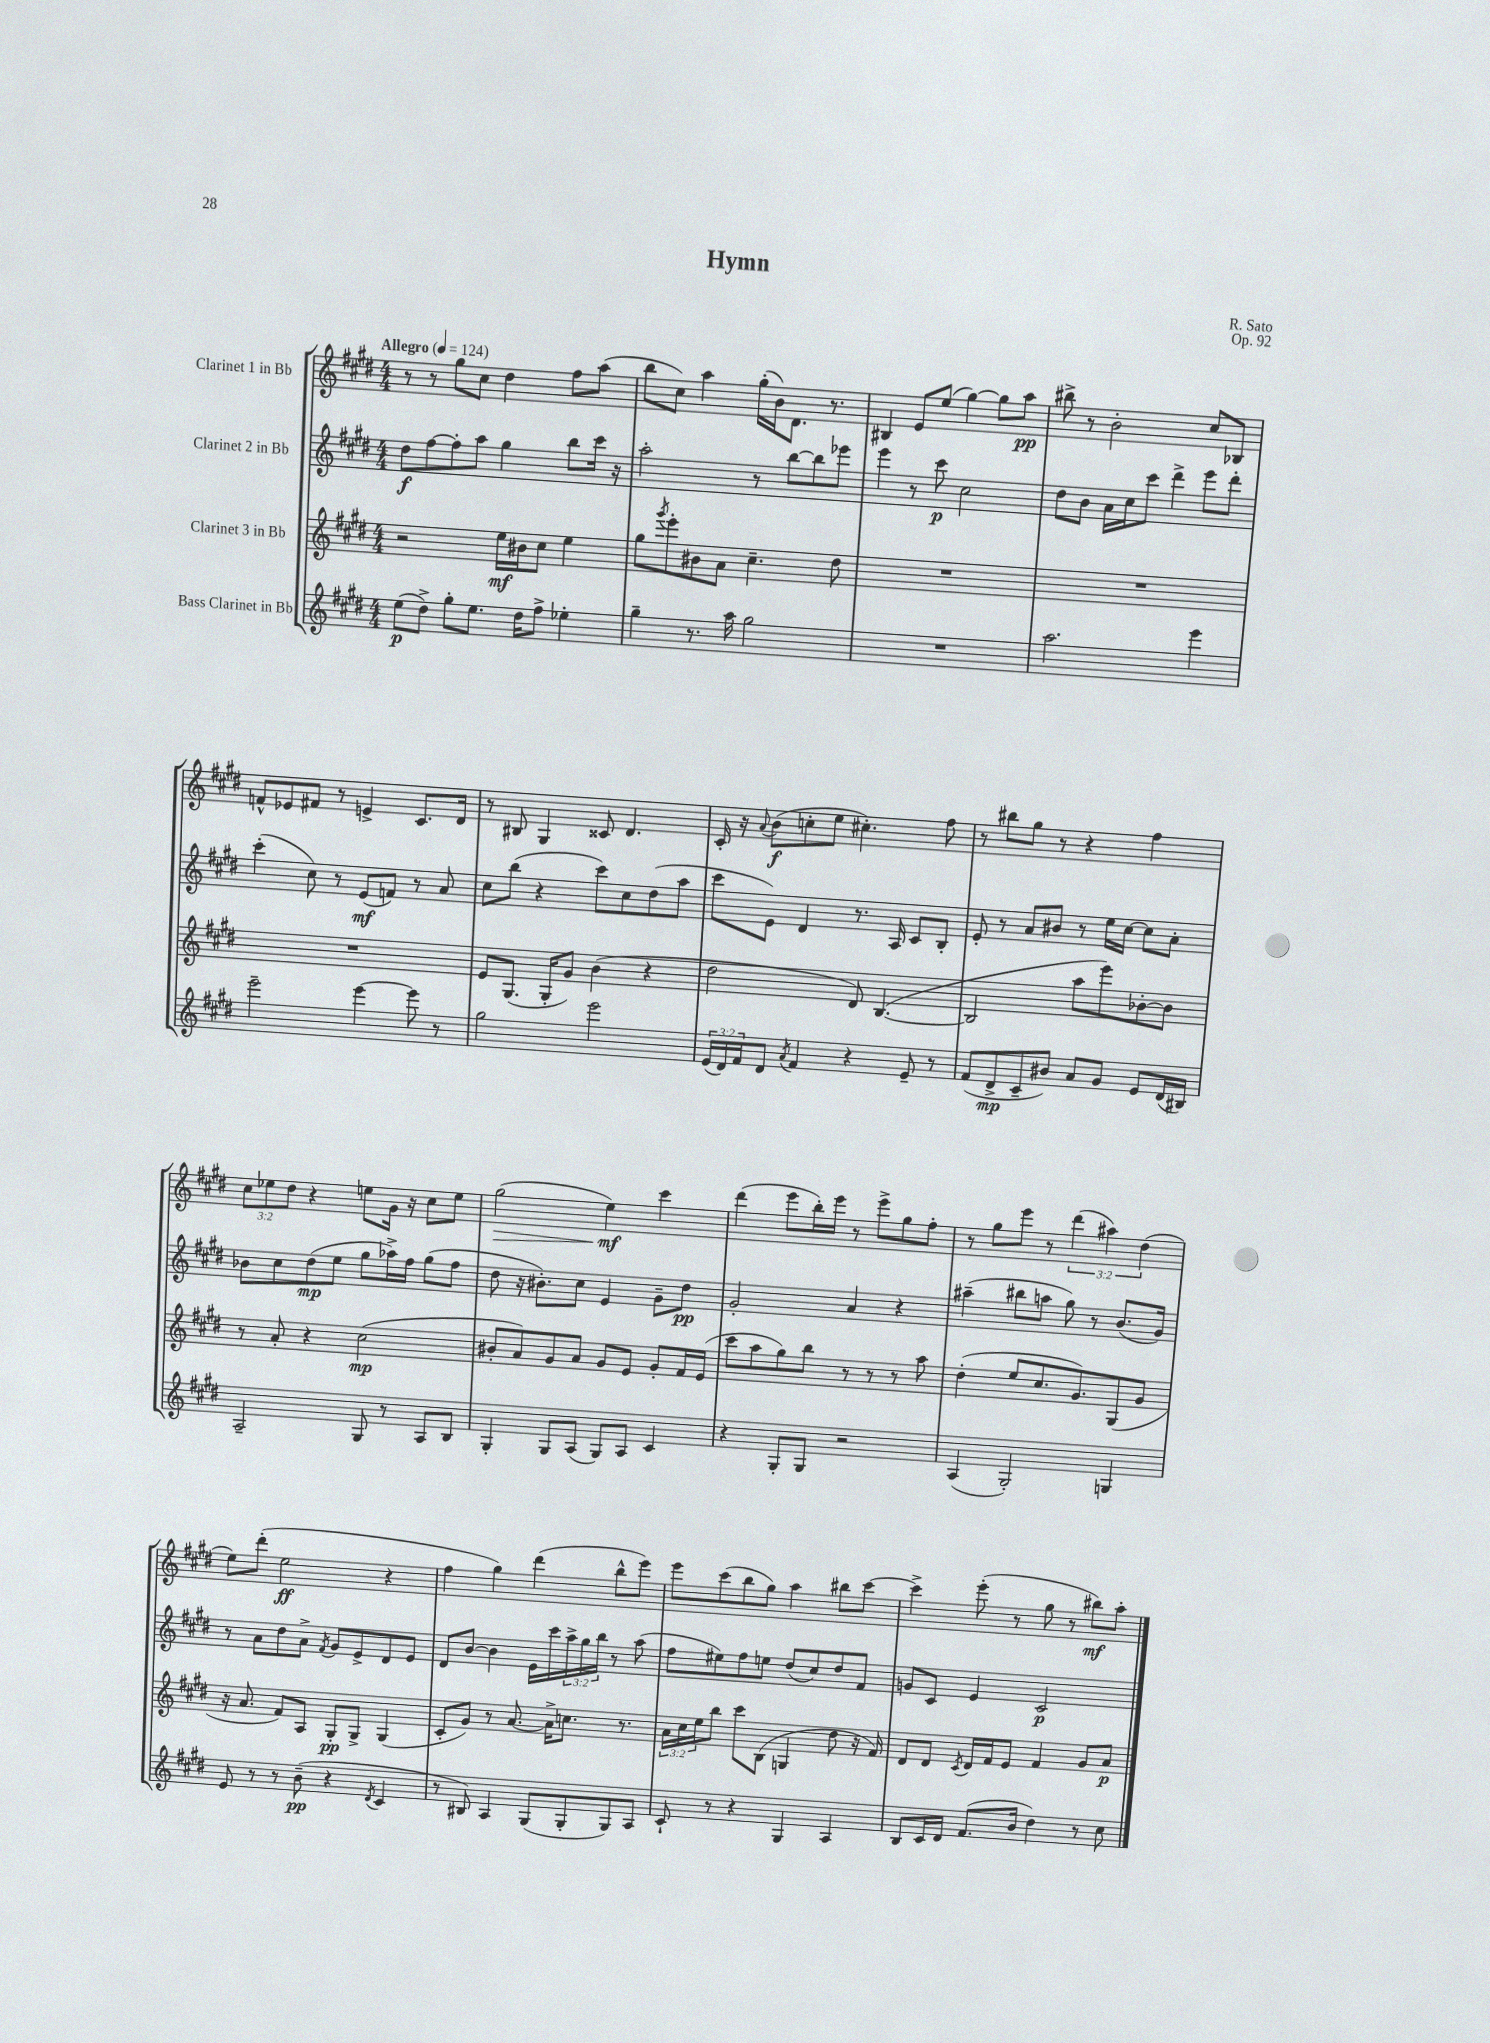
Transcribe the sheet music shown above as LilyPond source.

\header { title = "Hymn" composer = "R. Sato" opus = "Op. 92" }
<<
\new StaffGroup <<
\new Staff = "s0" \with { instrumentName = "Clarinet 1 in Bb" } {
    \clef treble \key e \major \numericTimeSignature \time 4/4 \override Staff.TupletNumber.text = #tuplet-number::calc-fraction-text \tempo "Allegro" 4 = 124
    r8 r8 gis''8 cis''8 dis''4 fis''8 a''8( |
    b''8 cis''8) a''4 gis''16-.( b'16) dis'8. r8. |
    bis4 e'8 e''8( gis''4~) gis''8 a''8\pp |
    bis''8-> r8 b'2-. cis''8 bes8 |
    f'8-^ ees'8 fis'8 r8 e'4-> cis'8. dis'16 |
    r8 bis8 gis4 cisis'8 dis'4. |
    cis'16-. r16 \appoggiatura { a'8 } b'8\f( c''8-. e''8 cis''4.-.) fis''8 |
    r8 bis''8 gis''8 r8 r4 fis''4 |
    \tuplet 3/2 { cis''8 ees''8 dis''8 } r4 e''8 gis'16 r16 cis''8 e''8 |
    gis''2\>( e''4\mf\!) cis'''4 |
    dis'''4( e'''8 b''16-.) e'''16 r8 e'''8-> gis''8 fis''8-. |
    r8 gis''8 e'''8 r8 \tuplet 3/2 { dis'''4( ais''4) dis''4( } |
    e''8) dis'''8-.( e''2\ff r4 |
    fis''4 gis''4) dis'''4( b''8-^ e'''8) |
    e'''8 cis'''8( b''8 gis''8) a''4 bis''8 cis'''8~ |
    cis'''4-> e'''8-.( r8 gis''8 r8 bis''8\mf) a''8-. \bar "|." |
}
\new Staff = "s1" \with { instrumentName = "Clarinet 2 in Bb" } {
    \clef treble \key e \major \numericTimeSignature \time 4/4 \override Staff.TupletNumber.text = #tuplet-number::calc-fraction-text
    dis''8\f fis''8~ fis''8-. a''8 gis''4 b''8 cis'''16 r16 |
    a''2-. r8 b''8~ b''8 ees'''8 |
    e'''4 r8 cis'''8\p cis''2 |
    dis''8 b'8 a'16 cis''16 cis'''8 dis'''4-> e'''8 dis'''8-. |
    cis'''4-.( cis''8) r8 e'8\mf( f'8) r8 a'8 |
    cis''8 b''8( r4 cis'''8) cis''8 dis''8( a''8 |
    cis'''8 e'8) dis'4 r8. a16 cis'8 b8-. |
    e'8-. r8 a'8 bis'8 r8 e''16 cis''16~ cis''8 a'8-. |
    bes'8 cis''8 dis''8\mp( e''8 gis''8 aes''16->) fis''16 gis''8( fis''8 |
    dis''8 r16 bis'8.-.) cis''8 e'4 gis'8-- dis''8\pp |
    gis'2-. a'4 r4 |
    ais''4--( bis''8 a''8 gis''8) r8 b'8.( gis'16) |
    r8 a'8 dis''8 a'8-> \acciaccatura { fis'8 } gis'8 e'8-> dis'8 e'8 |
    dis'8 b'8~ b'4 e'16 cis'''16 \tuplet 3/2 { a''16-> gis''16 b''16 } r8 a''8( |
    fis''8 eis''8) fis''8 e''8 dis''8( cis''8) dis''8 fis'8 |
    g'8 cis'8 e'4 cis'2\p \bar "|." |
}
\new Staff = "s2" \with { instrumentName = "Clarinet 3 in Bb" } {
    \clef treble \key e \major \numericTimeSignature \time 4/4 \override Staff.TupletNumber.text = #tuplet-number::calc-fraction-text
    r2 e''16\mf bis'16 cis''8 e''4 |
    gis''8 \acciaccatura { gis'''8 } e'''8-. bis'8 a'8 cis''4.-- dis''8 |
    R1 |
    R1 |
    R1 |
    e'8 gis8.( gis16-. gis'8) b'4( r4 |
    dis''2 dis'8) b4.~( |
    b2 a''8 e'''8) bes'8~-. bes'8 |
    r8 a'8-. r4 cis''2\mp( |
    bis'8-. a'8) gis'8 a'8 gis'8 e'8 gis'8-. fis'16 e'16( |
    cis'''8 a''8 gis''8) b''8 r8 r8 r8 a''8 |
    dis''4-.( e''8 cis''8. gis'8.) gis8( gis'8 |
    r16 a'8. fis'8) a8 gis8-.\pp gis8-> gis4( |
    cis'8-. gis'8) r8 a'8.~ a'16-> c''8. r8. |
    \tuplet 3/2 { a'16 cis''16 e''16 } b''8 cis'''8 b8( g4 dis''8 r16 fis'16) |
    dis'8 dis'8 \acciaccatura { cis'8 } dis'16 fis'16 e'8 fis'4 gis'8 a'8\p \bar "|." |
}
\new Staff = "s3" \with { instrumentName = "Bass Clarinet in Bb" } {
    \clef treble \key e \major \numericTimeSignature \time 4/4 \override Staff.TupletNumber.text = #tuplet-number::calc-fraction-text
    e''8\p( dis''8->) gis''8-. e''8. dis''16 fis''8-> ees''4-. |
    gis''4-- r8. a''16 gis''2 |
    R1 |
    a''2. e'''4 |
    e'''2-- e'''4~ e'''8 r8 |
    gis''2 e'''2 |
    \tuplet 3/2 { e'16( dis'16) fis'16 } dis'8 \acciaccatura { a'8 } fis'4 r4 e'8-- r8 |
    fis'8( dis'8->\mp cis'8-- bis'8) a'8 gis'8 e'8 dis'16( bis16) |
    a2-- gis8 r8 a8 b8 |
    gis4-. gis8 a8( gis8) a8 cis'4 |
    r4 gis8-. gis8 r2 |
    a4( gis2-.) g4 |
    e'8 r8 r8 b'8--\pp( r4 \acciaccatura { dis'8 } cis'4 |
    r8 bis8) a4 gis8( gis8-. gis8) a8 |
    cis'8-! r8 r4 gis4 a4 |
    b8 cis'16 dis'16 fis'8.( b'16 dis''4) r8 cis''8 \bar "|." |
}
>>
>>
\layout { \context { \Score \remove "Bar_number_engraver" } }
